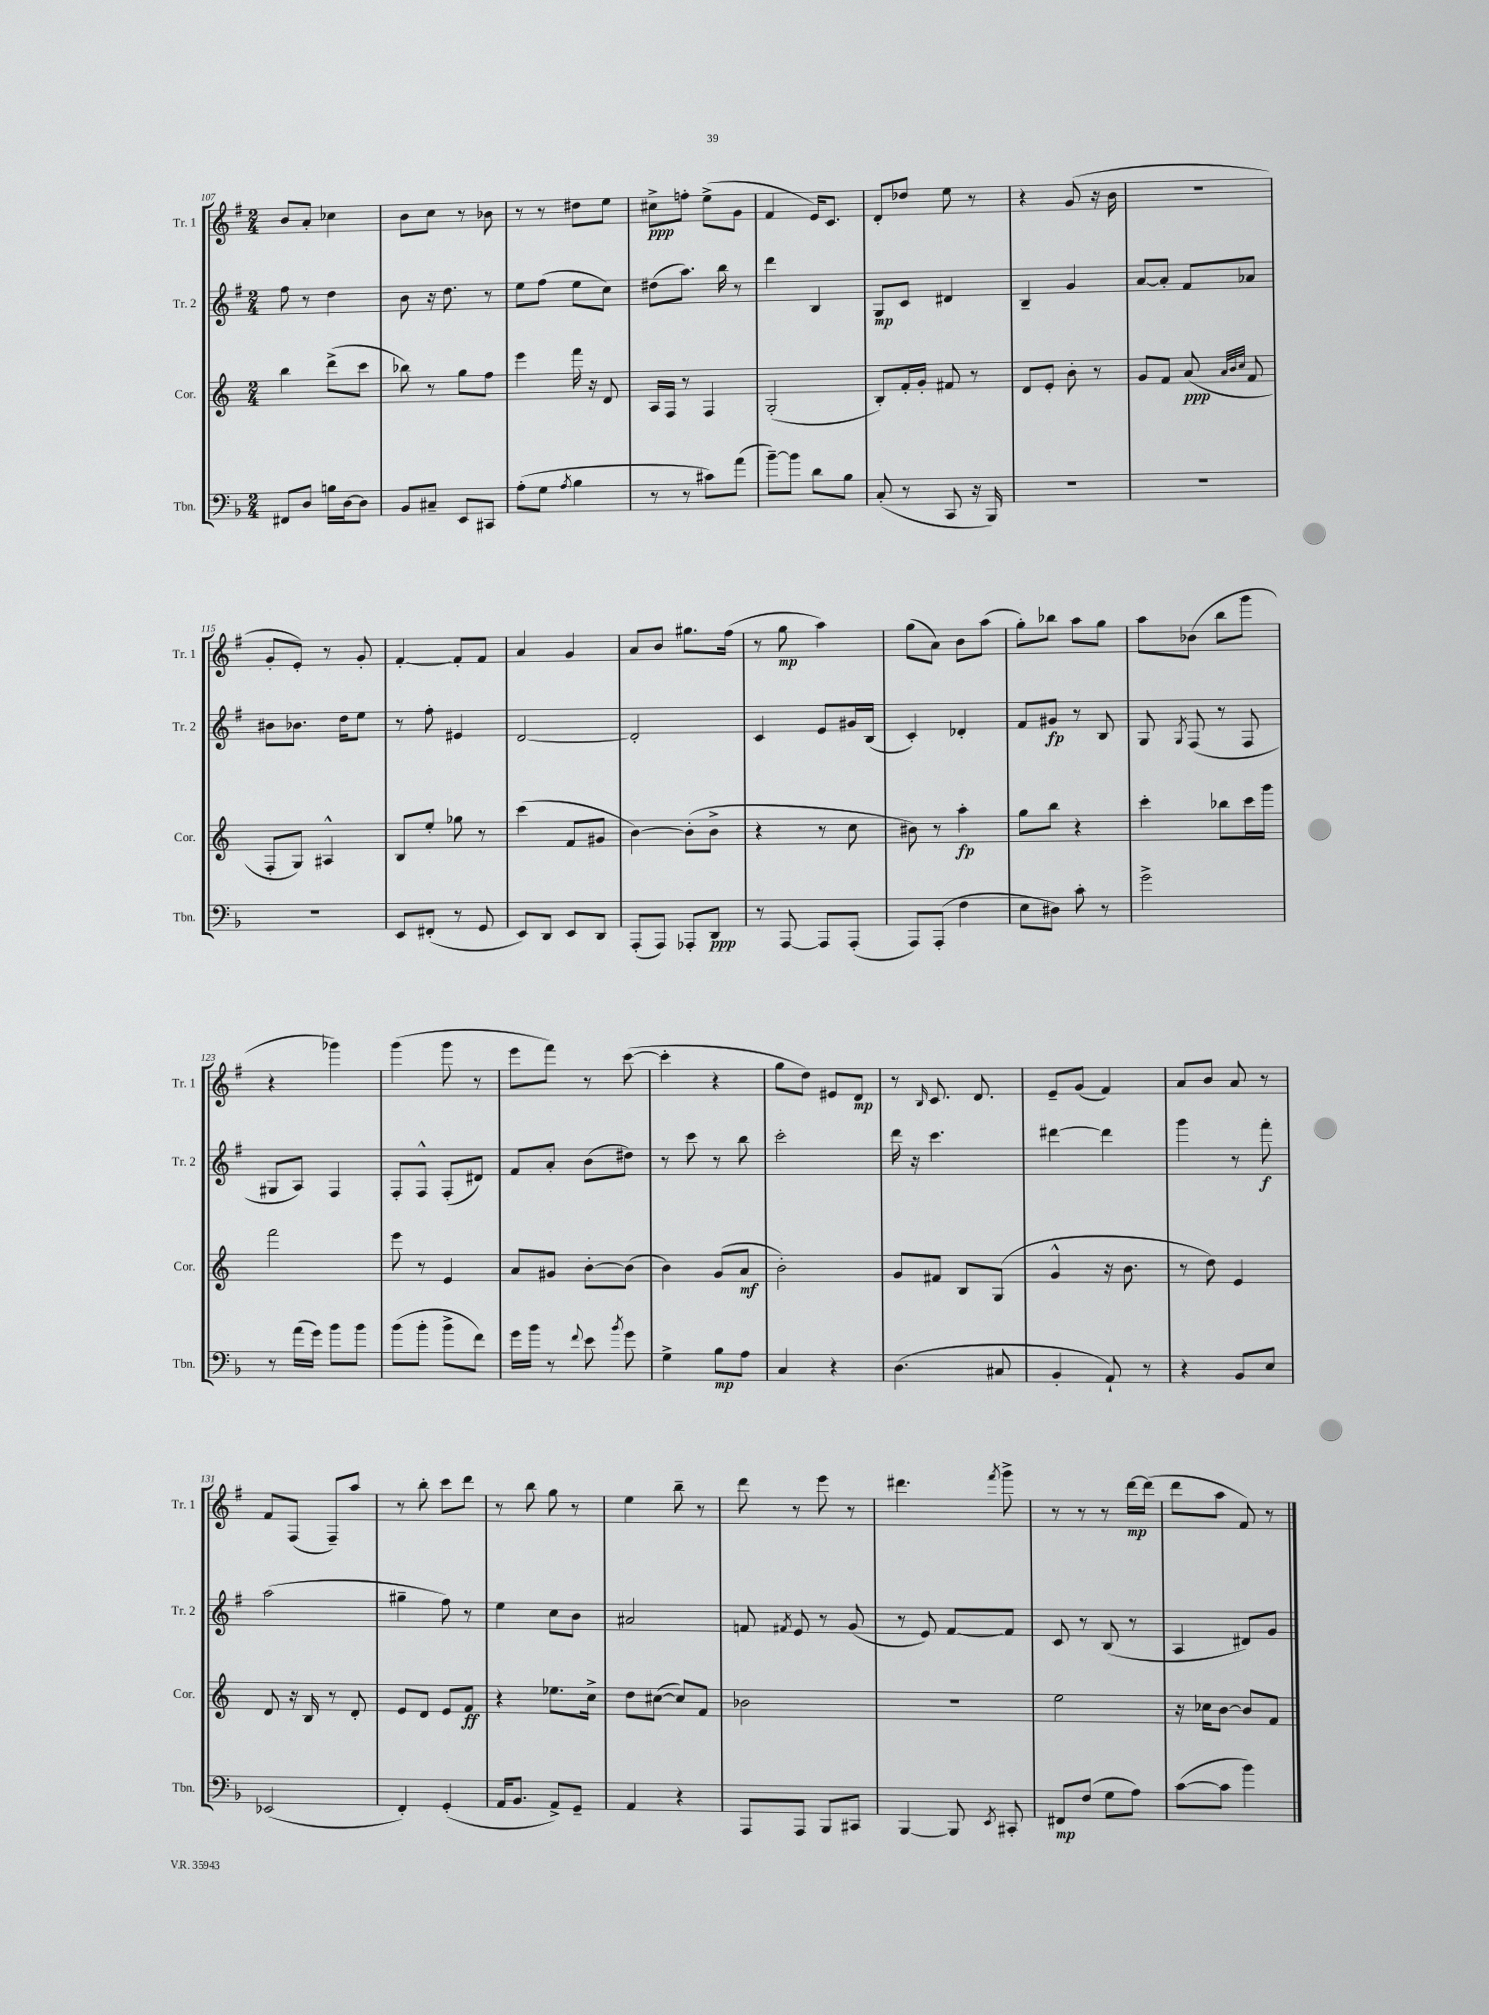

**kern	**kern	**kern	**kern
*staff4	*staff3	*staff2	*staff1
*clefF4	*clefG2	*clefG2	*clefG2
*k[b-]	*k[]	*k[f#]	*k[f#]
*M2/4	*M2/4	*M2/4	*M2/4
8FF#	4bb	8ff#	8b
8D	.	8r	8a'
16B	(8ddd^	4dd	4cc-
[16D	.	.	.
8D]	8ccc	.	.
=	=	=	=
8BB-	8bb-)	8b	8b
8C#~	8r	16r	8cc
.	.	8.dd	.
8EE	8gg	.	8r
8CC#	8ff	8r	8b-
=	=	=	=
(8A'	4eee	8ee	8r
8G	.	(8ff#	8r
8qA	.	.	.
4B-	16fff	8ee	8dd#
.	16r	.	.
.	8d	8cc)	8ee
=	=	=	=
8r	16A	(8dd#	8cc#^
.	16F	.	.
8r	8r	8.aa)	8ff'
8c#)	4F	.	(8ee^
.	.	16bb	.
(8a	.	8r	8g
=	=	=	=
[8b-~)	(2G'	4ddd	4f#
8b-]	.	.	.
8d	.	4B	16e)
.	.	.	8.c
8B-	.	.	.
=	=	=	=
(8C'	8B')	8G	8d'
8r	16f'	8c	8dd-
.	16g'	.	.
8CC	8f#	4d#	8ee
16r	8r	.	8r
16BBB-)	.	.	.
=	=	=	=
2r	8d	4B~	4r
.	8e'	.	.
.	8b'	4g	(8g
.	8r	.	16r
.	.	.	16b
=	=	=	=
2r	8g	[8a	2r
.	8f	8a']	.
.	(8a	8f#	.
.	32qqa	.	.
.	32qqb	.	.
.	32qqcc	.	.
.	8f	8a-	.
=	=	=	=
2r	8F'	8b#	8g'
.	8G)	8.b-	8e')
.	4A#^^	.	8r
.	.	16dd	.
.	.	8ee	8g'
=	=	=	=
8EE	8B	8r	[4f#'
(8FF#'	8ee'	8ff#'	.
8r	8gg-	4e#	8f#']
8GG	8r	.	8f#
=	=	=	=
8EE)	(4ccc	[2d	4a
8DD	.	.	.
8EE	8f	.	4g
8DD	8g#	.	.
=	=	=	=
(8AAA'	[4b)	2d']	8a
8AAA)	.	.	8b
8AAA-'	(8b']	.	8.gg#
8DD	8b^	.	.
.	.	.	(16ff#
=	=	=	=
8r	4r	4c	8r
[8AAA	.	.	8gg
8AAA]	8r	8e	4aa)
(8AAA'	8cc	16g#	.
.	.	(16B	.
=	=	=	=
8AAA)	8b#)	4c')	(8gg
(8AAA'	8r	.	8a)
4F	4aa'	4d-'	8b
.	.	.	(8aa
=	=	=	=
8E	8gg	8f#	8gg')
8D#)	8bb	8g#	8bb-
8c'	4r	8r	8aa
8r	.	8B	8gg
=	=	=	=
2g^	4ccc'	8G	8aa
.	.	8qG	.
.	.	(8F#	(8b-
.	8bb-	8r	8bb
.	16ccc	8F#	8ggg
.	16ggg	.	.
=	=	=	=
8r	2fff	8G#	4r
(16a	.	8A)	.
16g)	.	.	.
8b-	.	4F#	4ggg-)
8b-	.	.	.
=	=	=	=
(8b-	8eee	8F#'	(4ggg
8b-'	8r	8F#^^	.
8b-^	4e	(8F#'	8ggg
8f)	.	8d#)	8r
=	=	=	=
16g	8a	8f#	8eee
16b-	.	.	.
8r	8g#	8a'	8fff#)
8qqf	.	.	.
8e	[8b'	(8b	8r
8qb-	.	.	.
8g	(8b]	8dd#)	([8ccc
=	=	=	=
4G^	4b)	8r	4ccc']
.	.	8ccc	.
8B-	(8g	8r	4r
8A	8a	8bb	.
=	=	=	=
4C	2b')	2ccc'	8gg
.	.	.	8dd)
4r	.	.	8e#
.	.	.	8d
=	=	=	=
(4.D	8g	16ddd	8r
.	.	16r	.
.	.	.	16qqB
.	8f#	4.ccc	8.c
.	8B	.	.
.	.	.	8.d
8C#	(8G	.	.
=	=	=	=
4BB-'	4g^^	[4ddd#	8e~
.	.	.	(8g
8AA`)	16r	4ddd#]	4f#)
.	8.b	.	.
8r	.	.	.
=	=	=	=
4r	8r	4ggg	8a
.	8dd)	.	8b
8BB-	4e	8r	8a
8E	.	8fff#'	8r
=	=	=	=
(2EE-	8d	(2aa	8f#
.	16r	.	(8F#
.	16B	.	.
.	8r	.	8F#~)
.	8d'	.	8aa
=	=	=	=
4FF')	8e	4gg#~	8r
.	8d	.	8bb'
(4GG'	8e	8ff#)	8ccc
.	8f	8r	8ddd
=	=	=	=
16AA	4r	4ee	8r
8.BB-	.	.	.
.	.	.	8bb
8AA^)	8.ee-	8cc	8gg
8GG~	.	8b	8r
.	16cc^	.	.
=	=	=	=
4AA	8dd	2a#	4ee
.	([8cc#	.	.
4r	8cc#])	.	8bb~
.	8f	.	8r
=	=	=	=
8AAA	2b-	8f	8ddd
.	.	8qf#	.
8AAA	.	8e	8r
8BBB-	.	8r	8eee
8CC#	.	(8g	8r
=	=	=	=
[4BBB-	2r	8r	4.ddd#
.	.	8e)	.
8BBB-]	.	[8f#	.
8qEE	.	.	8qfff#
8CC#'	.	8f#]	8ggg^
=	=	=	=
8FF#	2ee	8c	8r
(8F	.	8r	8r
8G	.	(8B	8r
8A)	.	8r	[16ddd
.	.	.	(16ddd]
=	=	=	=
([8c	16r	4A	8ddd
.	16cc-	.	.
8c]	[8b	.	8aa
4b-)	8b]	8d#)	8f#)
.	8f	8g	8r
==	==	==	==
*-	*-	*-	*-
